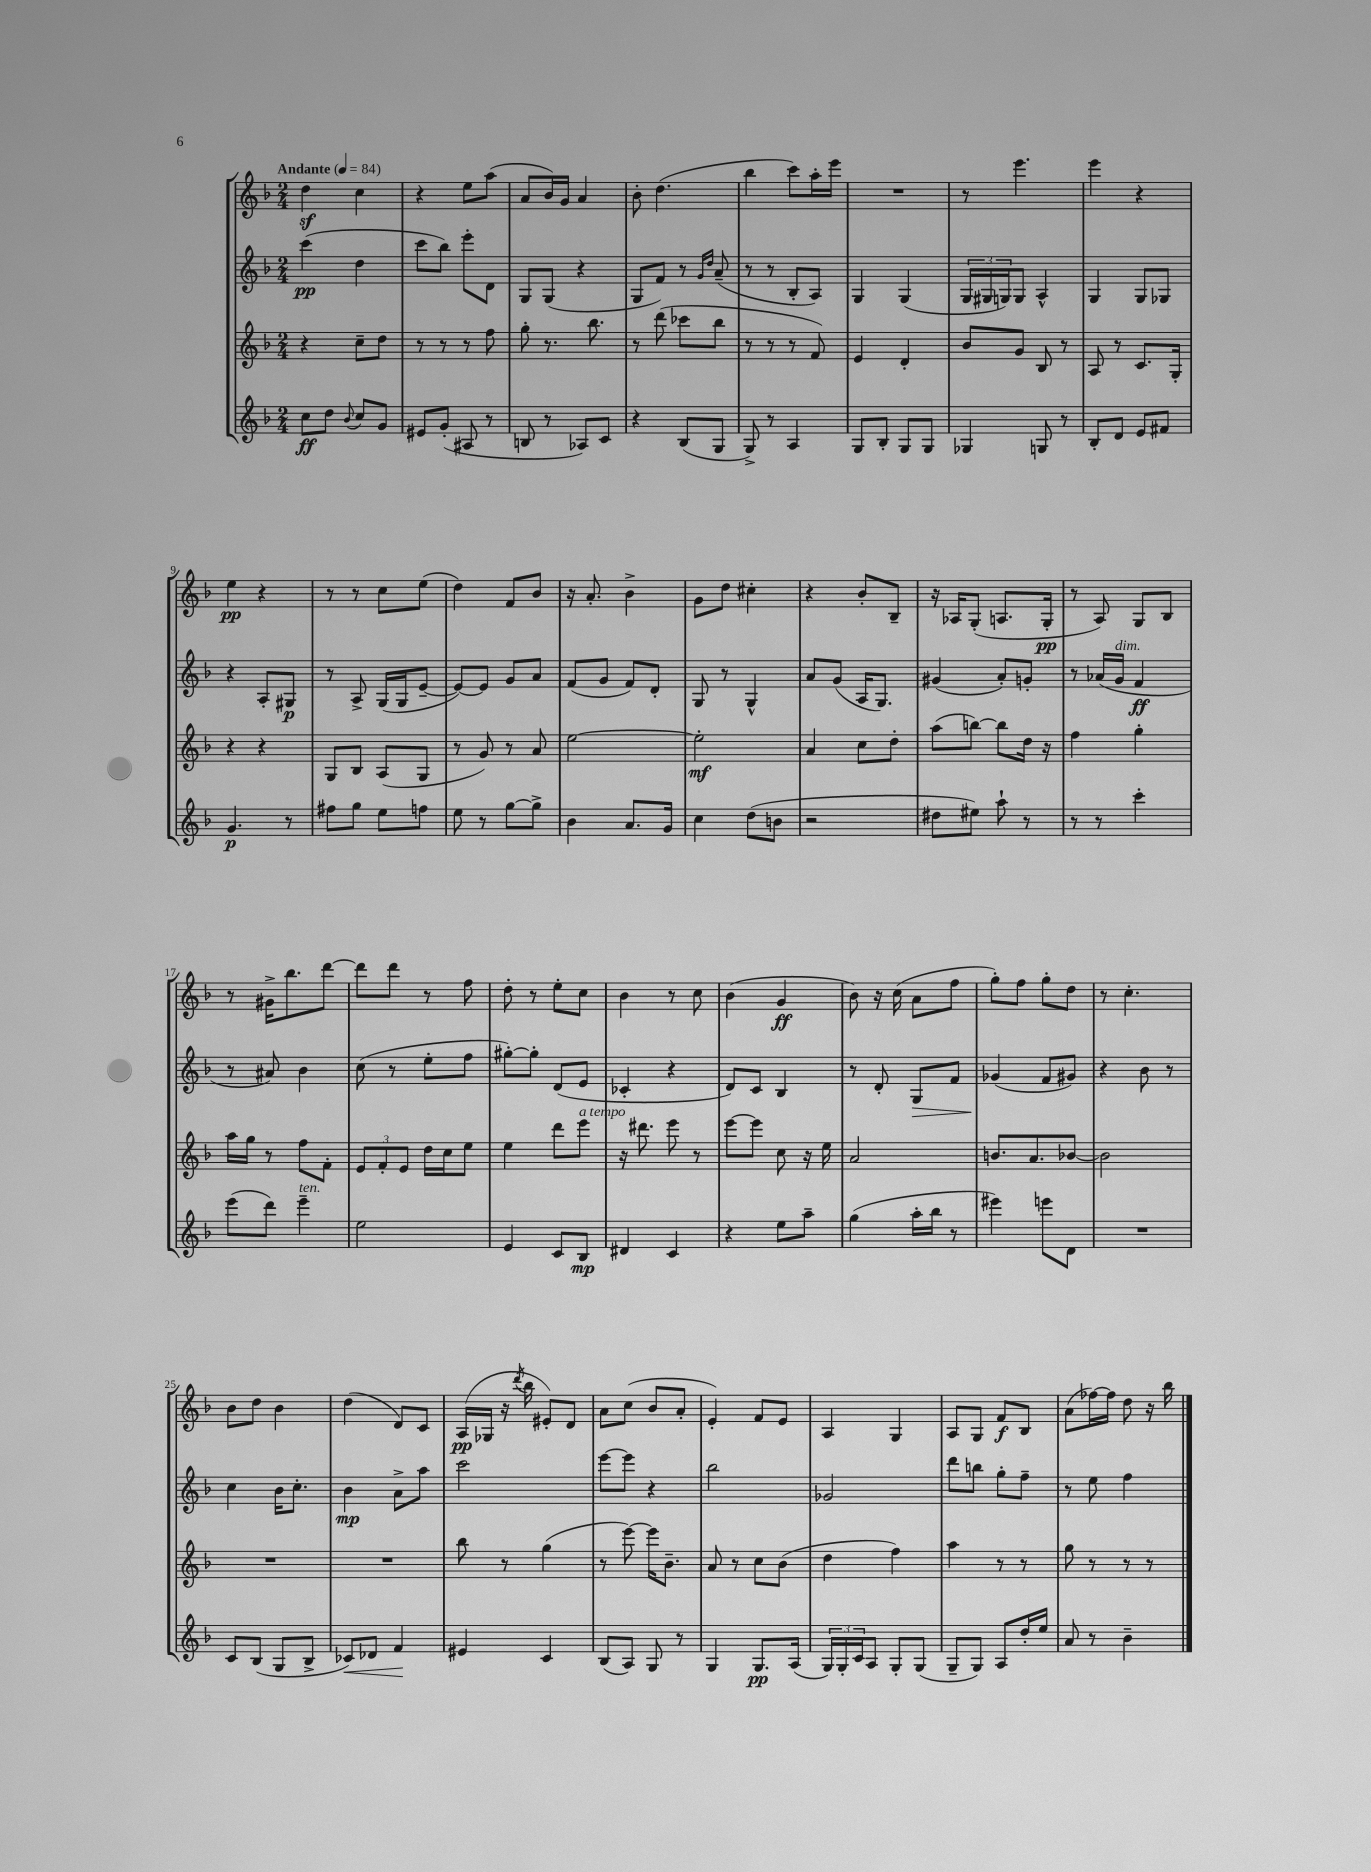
<<
\new StaffGroup <<
\new Staff = "s0" {
    \clef treble \key f \major \numericTimeSignature \time 2/4 \tempo "Andante" 4 = 84
    d''4\sf c''4 |
    r4 e''8 a''8( |
    a'8 bes'16) g'16 a'4 |
    bes'8-. d''4.( |
    bes''4 c'''8) a''16-. e'''16 |
    R2 |
    r8 e'''4. |
    e'''4 r4 |
    e''4\pp r4 |
    r8 r8 c''8 e''8( |
    d''4) f'8 bes'8 |
    r16 a'8.-. bes'4-> |
    g'8 d''8 cis''4-. |
    r4 bes'8-. bes8-- |
    r16 aes16 g8-.( a8. g16-.\pp |
    r8 a8) g8 bes8 |
    r8 gis'16-> bes''8. d'''8~ |
    d'''8 d'''8 r8 f''8 |
    d''8-. r8 e''8-. c''8 |
    bes'4 r8 c''8 |
    bes'4( g'4\ff |
    bes'8) r16 c''16( a'8 f''8 |
    g''8-.) f''8 g''8-. d''8 |
    r8 c''4.-. |
    bes'8 d''8 bes'4 |
    d''4( d'8) c'8 |
    a16\pp( ges16 r16 \acciaccatura { d'''8 } bes''16 eis'8-.) d'8 |
    a'8 c''8( bes'8 a'8-. |
    e'4-.) f'8 e'8 |
    a4 g4 |
    a8 g8 f'8\f bes8 |
    a'8( fes''16~) fes''16 d''8 r16 bes''16 \bar "|." |
}
\new Staff = "s1" {
    \clef treble \key f \major \numericTimeSignature \time 2/4
    c'''4\pp( d''4 |
    c'''8 bes''8) e'''8-. d'8 |
    g8 g8( r4 |
    g8 f'8) r8 \grace { g'16 d''16 } a'8--( |
    r8 r8 bes8-. a8) |
    g4 g4( |
    \tuplet 3/2 { g16 gis16 g16) } g8 a4-^ |
    g4 g8 ges8 |
    r4 a8-. gis8\p |
    r8 a8-> g16( g16 e'8~-- |
    e'8~) e'8 g'8 a'8 |
    f'8( g'8 f'8) d'8-. |
    g8 r8 g4-^ |
    a'8 g'8( a16 g8.) |
    gis'4( a'8-.) g'8-. |
    r8 aes'16( g'16^\markup { \italic "dim." } f'4\ff |
    r8 ais'8) bes'4 |
    c''8( r8 e''8-. f''8 |
    gis''8~-.) gis''8-. d'8( e'8 |
    ces'4-. r4 |
    d'8) c'8 bes4 |
    r8 d'8-. g8\> f'8 |
    ges'4\!( f'8 gis'8) |
    r4 bes'8 r8 |
    c''4 bes'16 c''8.-. |
    bes'4\mp a'8-> a''8 |
    c'''2 |
    e'''8~ e'''8 r4 |
    bes''2 |
    ges'2 |
    d'''8 b''8 g''8-. f''8-- |
    r8 e''8 f''4 \bar "|." |
}
\new Staff = "s2" {
    \clef treble \key f \major \numericTimeSignature \time 2/4
    r4 c''8-- d''8 |
    r8 r8 r8 f''8 |
    g''8-. r8. bes''8. |
    r8 d'''8( ces'''8 bes''8 |
    r8 r8 r8 f'8) |
    e'4 d'4-. |
    bes'8 g'8 bes8 r8 |
    a8 r8 c'8. g16-. |
    r4 r4 |
    g8 bes8 a8( g8 |
    r8 g'8) r8 a'8 |
    e''2~ |
    e''2-.\mf |
    a'4 c''8 d''8-. |
    a''8( b''8~) b''8 d''16 r16 |
    f''4 g''4-. |
    a''16 g''16 r8 f''8 f'8-. |
    \tuplet 3/2 { e'8 f'8-. e'8 } d''16 c''16 e''8 |
    e''4 d'''8 e'''8^\markup { \italic "a tempo" } |
    r16 dis'''8. e'''8 r8 |
    e'''8~ e'''8 c''8 r16 e''16 |
    a'2 |
    b'8. a'8. bes'8~ |
    bes'2 |
    R2 |
    R2 |
    bes''8 r8 g''4( |
    r8 e'''8~) e'''16 bes'8.-- |
    a'8 r8 c''8 bes'8( |
    d''4 f''4) |
    a''4 r8 r8 |
    g''8 r8 r8 r8 \bar "|." |
}
\new Staff = "s3" {
    \clef treble \key f \major \numericTimeSignature \time 2/4
    c''8\ff d''8 \appoggiatura { bes'8 } c''8 g'8 |
    eis'8 g'8-.( ais8 r8 |
    b8 r8 aes8) c'8 |
    r4 bes8( g8 |
    g8->) r8 a4 |
    g8 bes8-. g8 g8 |
    ges4 g8 r8 |
    bes8-. d'8 e'8 fis'8 |
    g'4.\p r8 |
    fis''8 g''8 e''8 f''8 |
    e''8 r8 g''8~ g''8-> |
    bes'4 a'8. g'16 |
    c''4 d''8( b'8 |
    r2 |
    dis''8 eis''8) a''8-! r8 |
    r8 r8 c'''4-. |
    e'''8( d'''8) e'''4--^\markup { \italic "ten." } |
    e''2 |
    e'4 c'8 bes8\mp |
    dis'4 c'4 |
    r4 e''8 a''8-- |
    g''4( a''16-. bes''16 r8 |
    eis'''4) e'''8 d'8 |
    R2 |
    c'8 bes8( g8 bes8-> |
    ces'8\<) des'8 f'4\! |
    eis'4 c'4 |
    bes8( a8) g8 r8 |
    g4 g8.\pp a16( |
    \tuplet 3/2 { g16) g16-. c'16 } a8 g8-. g8( |
    g8-- g8) a8 d''16-. e''16 |
    a'8 r8 bes'4-- \bar "|." |
}
>>
>>
